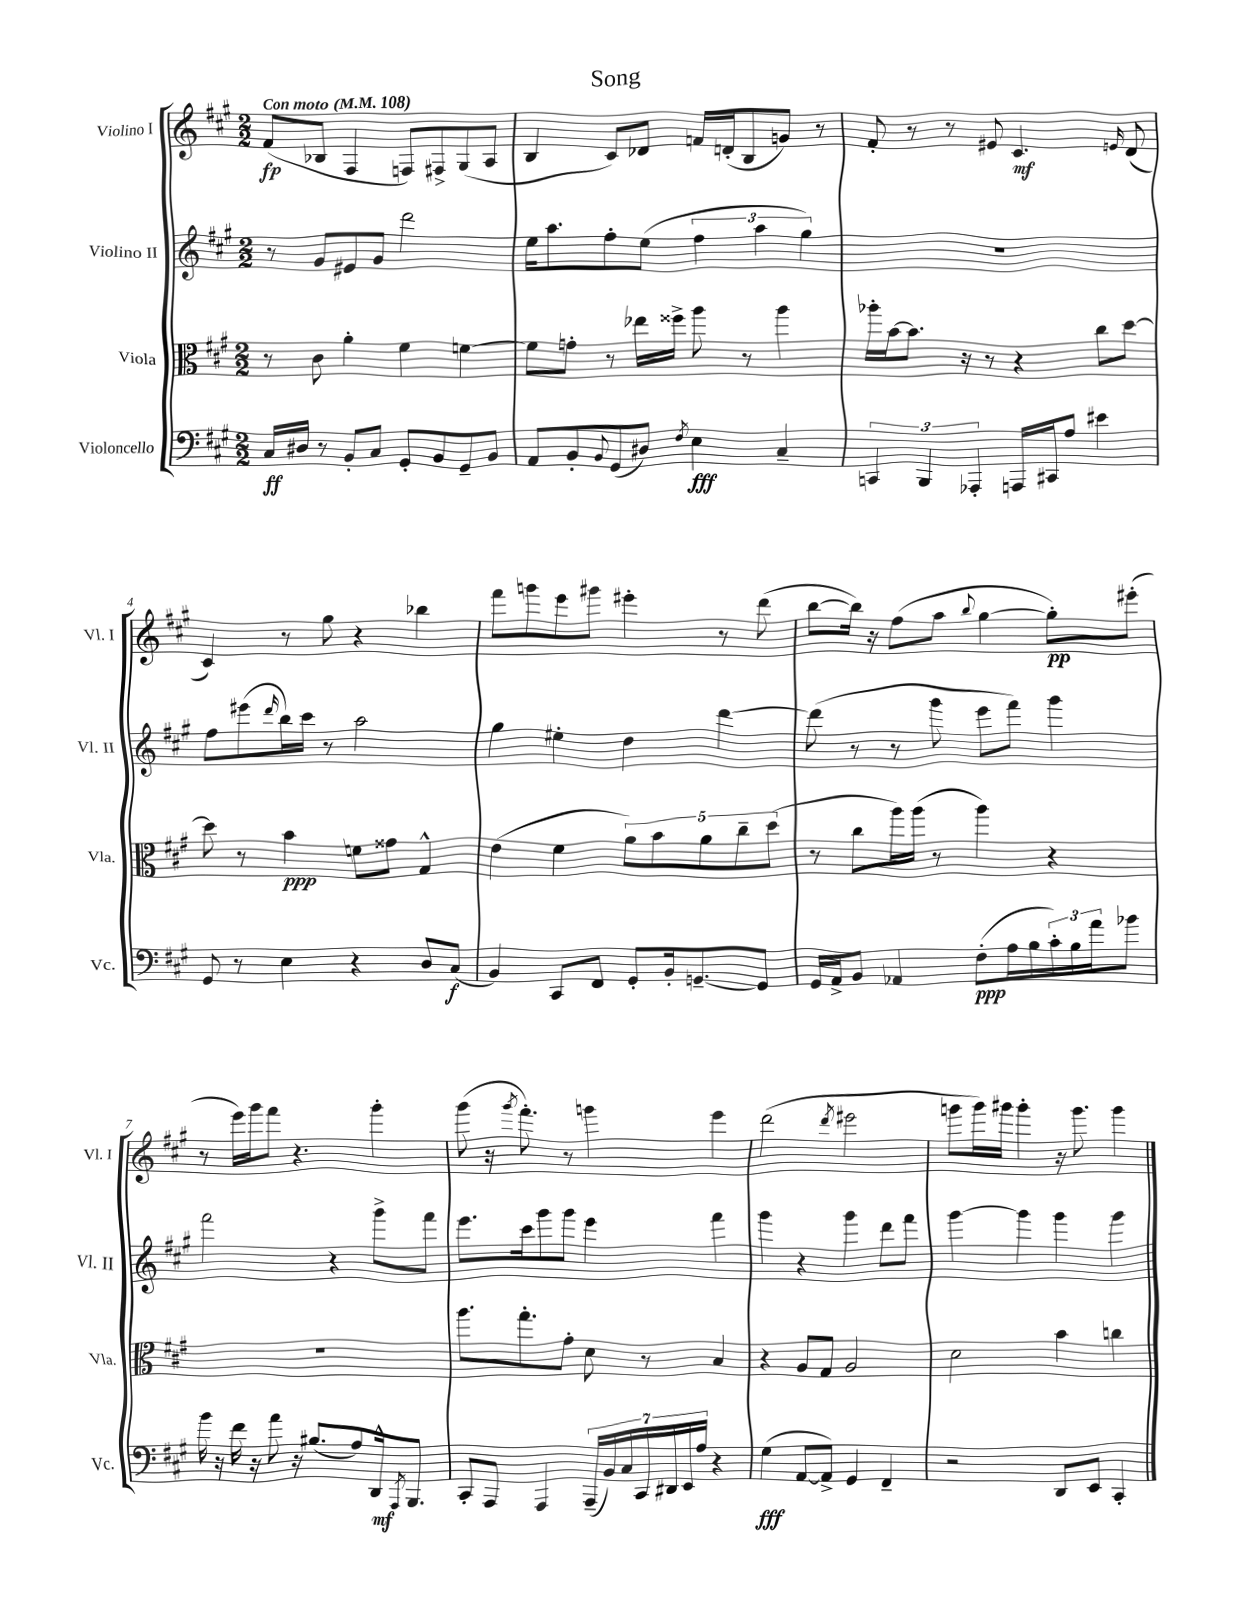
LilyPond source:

\header { title = "Song" }
<<
\new StaffGroup <<
\new Staff = "s0" \with { instrumentName = "Violino I" shortInstrumentName = "Vl. I" } {
    \clef treble \key a \major \numericTimeSignature \time 2/2 \tempo "Con moto" 4 = 108
    fis'8\fp( bes8 fis4 f8) fis8-> gis8( a8 |
    b4 cis'8) des'8 f'16 d'16-.( b8 g'8) r8 |
    fis'8-. r8 r8 eis'8 cis'4.\mf \grace { e'16 } d'8( |
    cis'4) r8 gis''8 r4 bes''4 |
    fis'''8 g'''8 e'''8 gis'''8 eis'''4-. r8 d'''8( |
    b''8~ b''16) r16 fis''8( a''8 \appoggiatura { b''8 } gis''4~ gis''8-.\pp) eis'''8-.( |
    r8 e'''16) gis'''16 fis'''8 r4. gis'''4-. |
    gis'''8( r16 \acciaccatura { gis'''8 } fis'''8.-.) r8 g'''4 e'''4 |
    d'''2( \acciaccatura { d'''8 } eis'''2 |
    g'''8 g'''16) gis'''16 gis'''4-. r16 gis'''8. gis'''4 \bar "|." |
}
\new Staff = "s1" \with { instrumentName = "Violino II" shortInstrumentName = "Vl. II" } {
    \clef treble \key a \major \numericTimeSignature \time 2/2
    r8 gis'8 eis'8 gis'8 d'''2 |
    e''16 a''8. fis''8-. e''8( \tuplet 3/2 { fis''4 a''4 gis''4) } |
    R1 |
    fis''8 eis'''8( \grace { d'''16 } b''16) cis'''16 r8 a''2 |
    gis''4 eis''4-. d''4 d'''4~ |
    d'''8( r8 r8 gis'''8 e'''8 fis'''8) gis'''4 |
    fis'''2 r4 gis'''8-> fis'''8 |
    e'''8. cis'''16 gis'''8 gis'''8 e'''4 fis'''4 |
    gis'''4 r4 gis'''4 d'''8 fis'''8 |
    gis'''4~ gis'''4 gis'''4 gis'''4 \bar "|." |
}
\new Staff = "s2" \with { instrumentName = "Viola" shortInstrumentName = "Vla." } {
    \clef alto \key a \major \numericTimeSignature \time 2/2
    r8 cis'8 a'4-. fis'4 f'4~ |
    f'8 g'8-. r8 ees''16 fisis''16-> a''8 r8 a''4 |
    aes''16-. b'16~ b'8. r16 r8 r4 cis''8 d''8~ |
    d''8 r8 b'4\ppp f'8 gisis'8 gis4-^ |
    e'4( fis'4 \tuplet 5/4 { a'8) b'8 a'8 cis''8-- d''8( } |
    r8 cis''8 a''16) a''16( r8 a''4) r4 |
    R1 |
    a''8. gis''8.-. gis'8-. d'8 r8 b4 |
    r4 a8 gis8 a2 |
    d'2 b'4 c''4 \bar "|." |
}
\new Staff = "s3" \with { instrumentName = "Violoncello" shortInstrumentName = "Vc." } {
    \clef bass \key a \major \numericTimeSignature \time 2/2
    cis16\ff dis16 r8 b,8-. cis8 gis,8-. b,8 gis,8-- b,8 |
    a,8 b,8-. \appoggiatura { b,8 } gis,8( dis8) \acciaccatura { fis8 } e4\fff cis4-- |
    \tuplet 3/2 { c,4 b,,4 aes,,4-. } a,,16 cis,16 a8 eis'4 |
    gis,8 r8 e4 r4 d8 cis8\f( |
    b,4) cis,8 fis,8 gis,8-. b,16-. g,8.~-- g,8 |
    gis,16 a,16-> b,8 aes,4 fis8-.\ppp( a16 b16 \tuplet 3/2 { cis'16-.) b16 a'16 } bes'8 |
    b'16 r16 fis'16 r16 a'8 r16 bis8.( a8) d,16-^\mf \acciaccatura { a,,8 } b,,8. |
    cis,8-. a,,8 a,,4 \tuplet 7/4 { a,,16--( b,16) cis16 cis,16 dis,16 e,16 a16 } r4 |
    gis4\fff( a,8~ a,8->) gis,4 fis,4-- |
    r2 d,8 e,8 cis,4-. \bar "|." |
}
>>
>>
